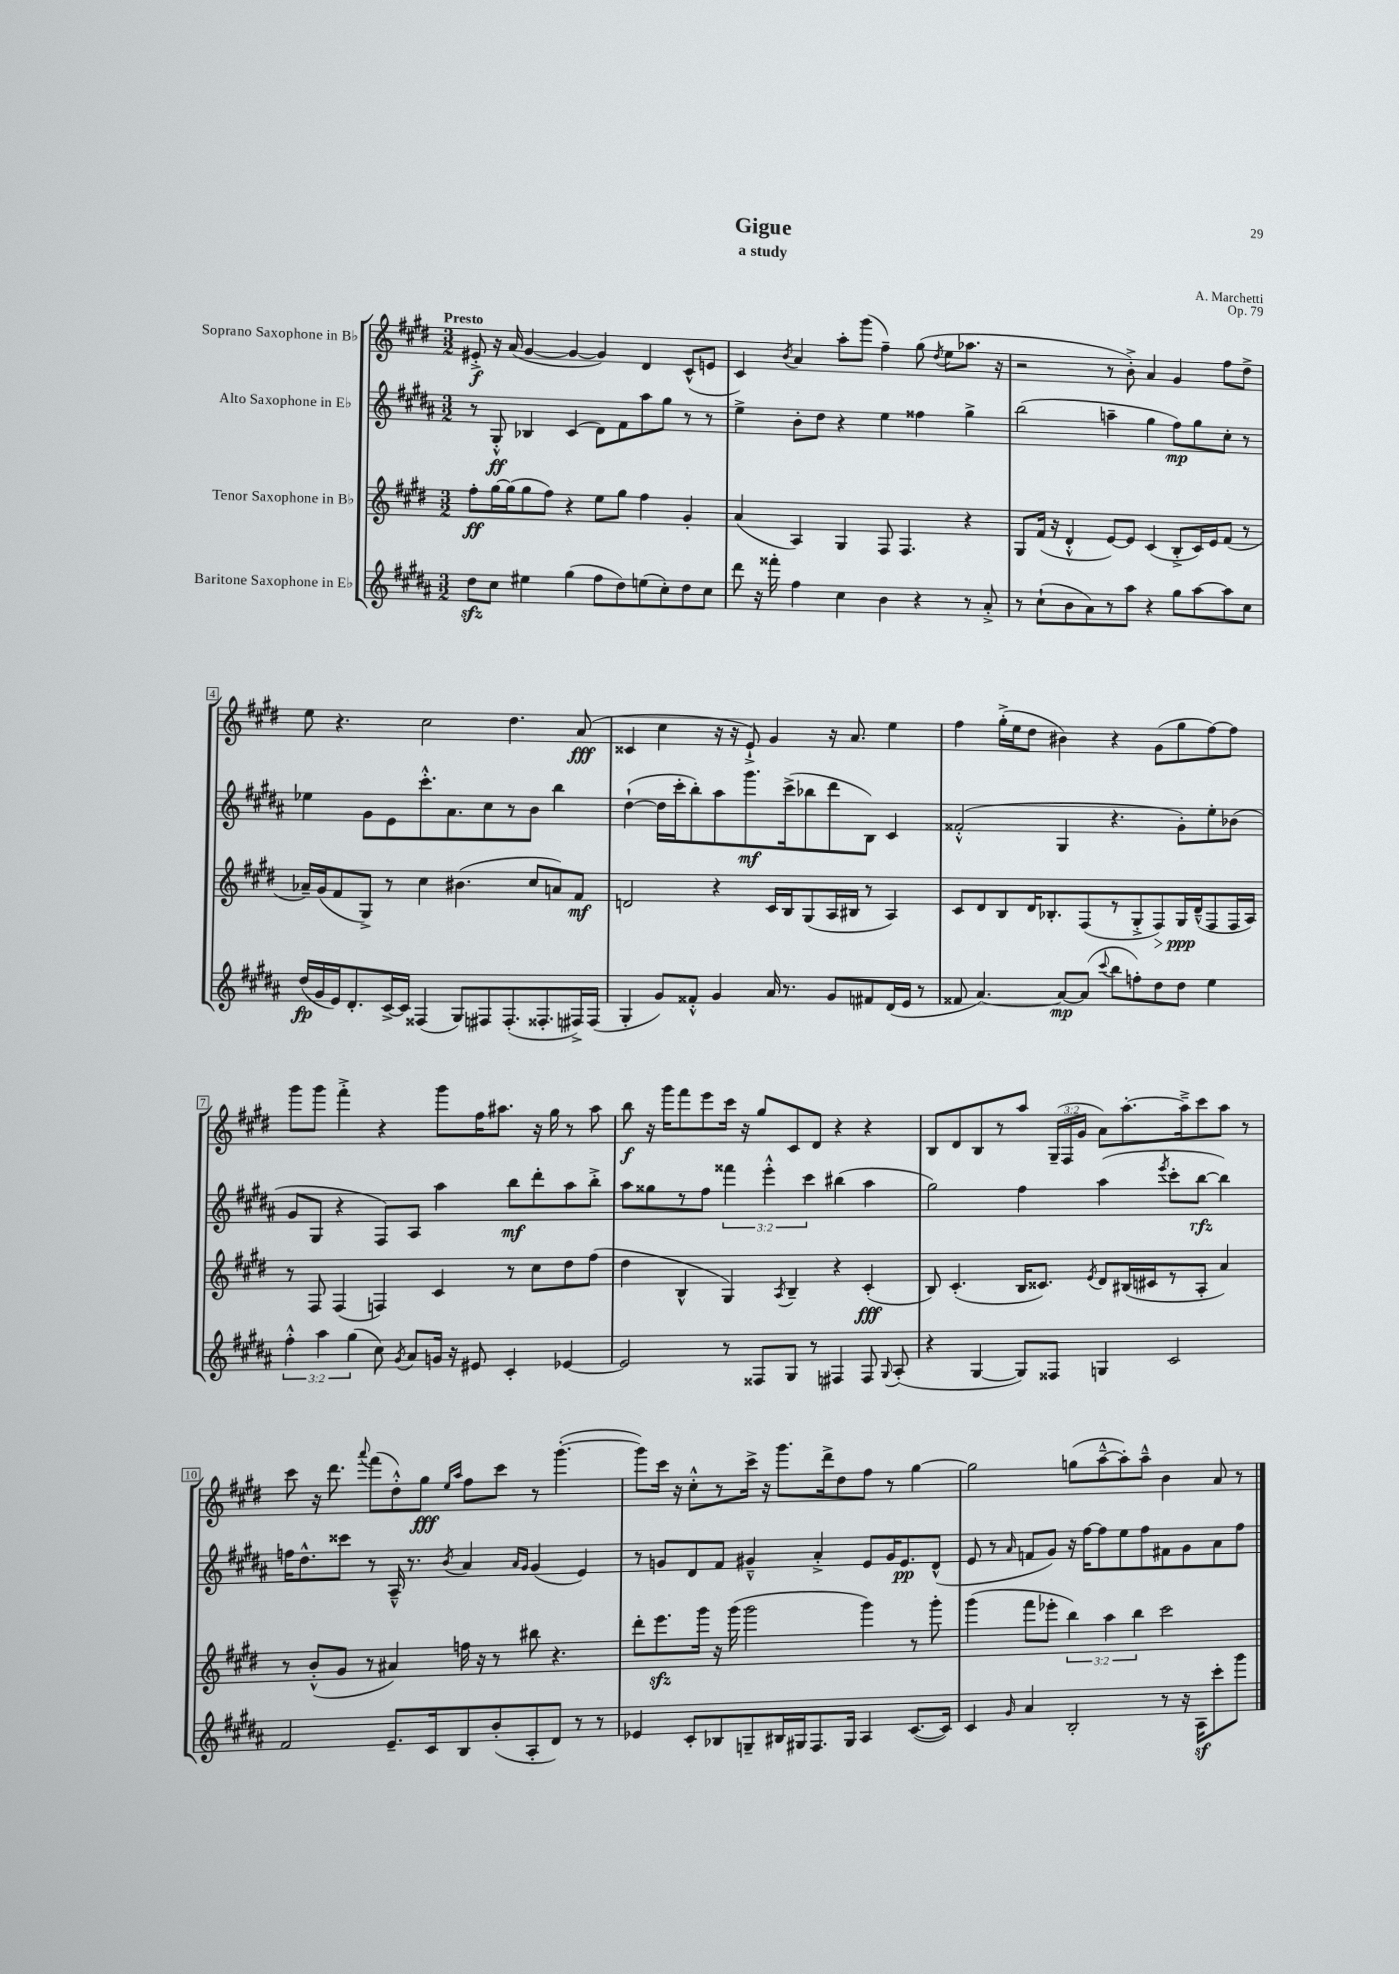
\header { title = "Gigue" composer = "A. Marchetti" subtitle = "a study" opus = "Op. 79" }
<<
\new StaffGroup <<
\new Staff = "s0" \with { instrumentName = "Soprano Saxophone in Bb" } {
    \clef treble \key e \major \numericTimeSignature \time 3/2 \override Staff.TupletNumber.text = #tuplet-number::calc-fraction-text \tempo "Presto"
    \autoBeamOff eis'8-.->\f r16 a'16( gis'4~ gis'4~ gis'4) dis'4 cis'8[-^( e'8] |
    cis'4) \acciaccatura { b'8 } a'4 a''8[-. gis'''8]( fis''4--) gis''8( \acciaccatura { dis''8 } e''8[ aes''8.] r16 |
    r2 r8 b'8-.->) a'4 gis'4 fis''8[ dis''8]-> |
    e''8 r4. cis''2 dis''4. a'8\fff( |
    cisis'4 cis''4 r16 r16 e'8-!->) gis'4 r16 a'8. e''4 |
    fis''4 gis''16[-.->( e''16 dis''8] bis'4) r4 gis'8[( gis''8 fis''8~) fis''8] |
    gis'''8[ gis'''8] fis'''4-.-> r4 gis'''8[ fis''16 ais''8.] r16 gis''16 r8 ais''8 |
    b''8\f r16 gis'''16[ fis'''8 e'''8 cis'''16] r16 gis''8[ cis'8 dis'8] r4 r4 |
    b8[ dis'8 b8 r8 a''8] \tuplet 3/2 { gis16[--( fis16 gis'16] } a'8[) a''8.~-. a''16---> cis'''8 a''8] r8 |
    cis'''8 r16 dis'''8. \appoggiatura { a'''8 } fis'''8[( dis''8-.-^) gis''8]\fff \grace { e''16[ a''16] } fis''8[ cis'''8] r8 gis'''4.~-.( |
    gis'''8[) cis'''16] r16 cis''8[-.-^ r8 cis'''16]-> r16 gis'''8.[ dis'''16-> dis''8 fis''8] r8 gis''4~ |
    gis''2 g''8[( a''8~---^ a''8-.) a''8]---^ b'4 a'8 r8 \bar "|." |
}
\new Staff = "s1" \with { instrumentName = "Alto Saxophone in Eb" } {
    \clef treble \key b \major \numericTimeSignature \time 3/2 \override Staff.TupletNumber.text = #tuplet-number::calc-fraction-text
    \autoBeamOff r8 gis8-.-^\ff bes4 cis'4( dis'8[) fis'8 ais''8 gis''8] r8 r8 |
    e''4-> b'8[-. dis''8] r4 e''4 fisis''4 gis''4-> |
    b''2( a''4-- gis''4 fis''8[\mp) gis''8 cis''8]-. r8 |
    ees''4 gis'8[ e'8 cis'''8.-.-^ ais'8. cis''8 r8 b'8] b''4 |
    dis''4~-!( dis''16[ cis'''16-. b''8-.) ais''8 gis'''8.\mf cis'''16->( bes''8 dis'''8 b8]) cis'4 |
    fisis'2-.-^( gis4 r4. gis'8[-.) e''8-. bes'8]( |
    gis'8[ gis8] r4 fis8[) ais8] ais''4 b''8[\mf dis'''8-. ais''8 b''8]-.-> |
    ais''8[ gisis''8 r8 fis''8] \tuplet 3/2 { fisis'''4 e'''4-.-^ cis'''4 } bis''4( ais''4 |
    gis''2) fis''4 ais''4( \acciaccatura { e'''8 } cis'''8[-. b''8]~\rfz b''4) |
    f''16[ dis''8.-^ cisis'''8] r8 ais16---^ r8. \acciaccatura { b'8 } ais'4 \grace { ais'16[ gis'16] } gis'4( e'4) |
    r8 g'8[ dis'8 fis'8] gis'4---^ ais'4-.-> e'8[ gis'16 e'8.\pp dis'8]-^( |
    e'8 r8 \grace { ais'16 } f'8[ gis'8]) r16 fis''16[~ fis''8 e''8 fis''8 fis'8 gis'8 ais'8 fis''8] \bar "|." |
}
\new Staff = "s2" \with { instrumentName = "Tenor Saxophone in Bb" } {
    \clef treble \key e \major \numericTimeSignature \time 3/2 \override Staff.TupletNumber.text = #tuplet-number::calc-fraction-text
    \autoBeamOff fis''8[-.\ff gis''16~ gis''16( gis''8 fis''8]) r4 e''8[ gis''8] fis''4 gis'4-. |
    a'4( a4) gis4 fis8 fis4. r4 |
    gis8[ fis'16]( r16 dis'4-.-^ e'8[~) e'8] cis'4( b8[-.-> cis'16) e'16 fis'8]( r8 |
    aes'16[--) gis'16( fis'8 gis8]->) r8 cis''4 bis'4.( cis''8[ a'8) fis'8]\mf |
    d'2 r4 cis'16[ b16 gis8( a16 bis16] r8 a4) |
    cis'8[ dis'8 b8 dis'16 bes8.-. fis8( r8 gis8-.-> fis8\>) gis16\ppp\! dis'16---^( fis8 fis16 a16]) |
    r8 fis8 fis4( f4) cis'4 r8 cis''8[ dis''8 fis''8]( |
    dis''4 b4-^ gis4) \acciaccatura { a8 } b4-- r4 cis'4-.\fff( |
    b8) cis'4.-.( b16[ cisis'8.]) \acciaccatura { e'8 } dis'8[ bis16( cis'16 r8 a8]-. a'4) |
    r8 b'8[-.-^( gis'8] r8 ais'4) f''16 r16 r8 bis''8 r4. |
    dis'''8[-. e'''8.\sfz gis'''16] r16 gis'''16( gis'''2 gis'''4) r8 gis'''8-. |
    gis'''4( fis'''8[ ees'''8]-. \tuplet 3/2 { b''4) a''4 b''4 } cis'''2 \bar "|." |
}
\new Staff = "s3" \with { instrumentName = "Baritone Saxophone in Eb" } {
    \clef treble \key b \major \numericTimeSignature \time 3/2 \override Staff.TupletNumber.text = #tuplet-number::calc-fraction-text
    \autoBeamOff dis''8[\sfz cis''8] eis''4 gis''4( fis''8[ dis''8) e''8( cis''8-.) dis''8 cis''8] |
    dis'''8 r16 fisis'''16-. fis''4 cis''4 b'4 r4 r8 ais'8-.-> |
    r8 cis''8[-!( b'8 ais'8) r8 ais''8] r4 gis''8[ ais''8~ ais''8 cis''8] |
    dis''16[\fp( gis'16 e'16) dis'8.-. cis'16~-> cis'16] fisis4( gis8[) fis8 fis8.-.( fisis8.-. fis16->) fis16]( |
    gis4-. gis'8[) fisis'8]-.-^ gis'4 ais'16 r8. gis'8[ fis'8 dis'16( e'16] r8 |
    fisis'8 ais'4.~) ais'8[~\mp ais'8]( \appoggiatura { cis'''8 } b''8[ f''8-.) dis''8 dis''8] e''4 |
    \tuplet 3/2 { fis''4-.-^ ais''4 gis''4( } cis''8) \acciaccatura { gis'8 } ais'8[ g'16] r16 eis'8 cis'4-. ees'4~ |
    ees'2 r8 fisis8[ gis8] r8 fis4 fis8 \appoggiatura { gis8 } ais8-.( |
    r4 gis4~ gis8[) fisis8] g4 cis'2 |
    fis'2 e'8.[-- cis'16 b8 b'8-.( ais8-. dis'8]) r8 r8 |
    ees'4 cis'8[-. bes8 g8-- bis16 gis16 fis8. gis16] ais4 cis'8.[~( cis'16]) |
    cis'4 \grace { gis'16 } ais'4 b2-. r8 r16 ais16[\sf cis'''8-. gis'''8] \bar "|." |
}
>>
>>
\layout { \context { \Score \override BarNumber.stencil = #(make-stencil-boxer 0.1 0.3 ly:text-interface::print) } }
